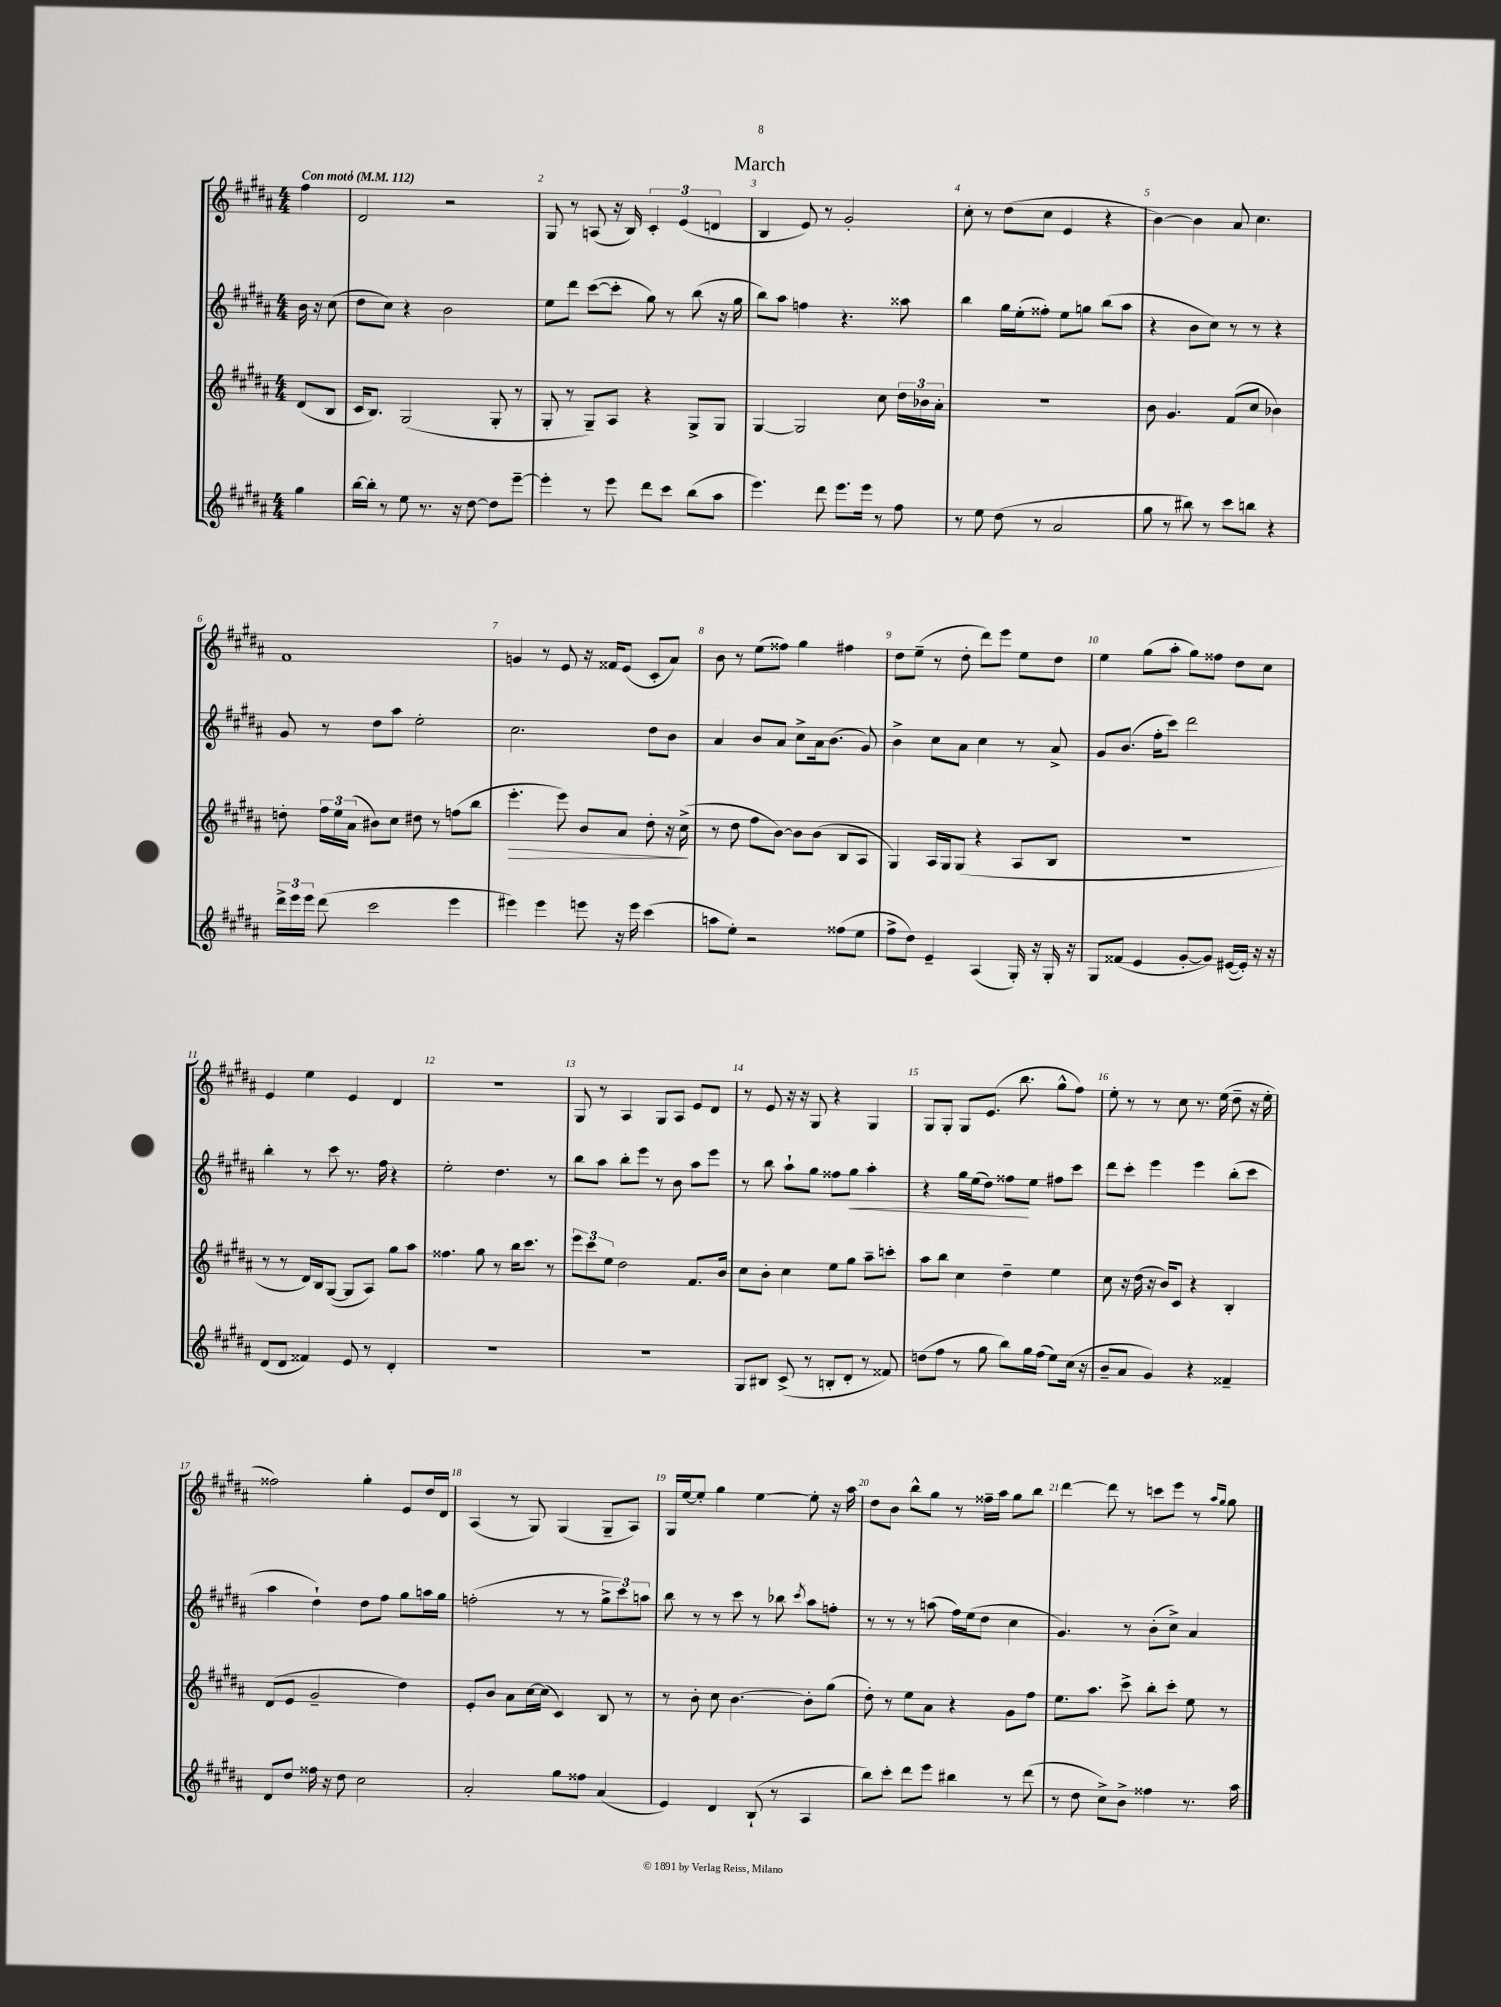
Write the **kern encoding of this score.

**kern	**kern	**kern	**kern
*staff4	*staff3	*staff2	*staff1
*clefG2	*clefG2	*clefG2	*clefG2
*k[f#c#g#d#a#]	*k[f#c#g#d#a#]	*k[f#c#g#d#a#]	*k[f#c#g#d#a#]
*M4/4	*M4/4	*M4/4	*M4/4
*MM112	*MM112	*MM112	*MM112
4gg#	(8d#	16b	4ff#
.	.	16r	.
.	8B	(8cc#	.
=	=	=	=
[16bb	16c#	8dd#	2d#
16bb']	8.B)	.	.
8r	.	8cc#)	.
8ee	(2G#	4r	.
8.r	.	.	.
.	.	2b	2r
16r	.	.	.
[8dd#	.	.	.
8dd#]	8G#'	.	.
[8eee~	8r	.	.
=	=	=	=
4eee']	8G#'	8ee	8G#
.	8r	8ddd#	8r
8r	8G#~)	([8ccc#	(8A
8eee	8A#	8ccc#']	16r
.	.	.	16B)
8ddd#	4r	8gg#)	6c#'
8ccc#	.	8r	.
.	.	.	(6e
(8bb	8G#^	(8bb	.
.	.	.	6d
8aa#	8G#	16r	.
.	.	16gg#	.
=	=	=	=
4.eee)	[4G#	8bb)	4B
.	.	8aa#	.
.	2G#]	4ff	8e)
8ddd#	.	.	8r
8.eee	.	4.r	2g#'
16eee	.	.	.
8r	8cc#	.	.
8ff#	24dd#	8aa##	.
.	24b-	.	.
.	24a#'	.	.
=	=	=	=
8r	1r	4bb	8cc#'
8ee	.	.	8r
(8dd#	.	16gg#	(8dd#
.	.	(16ee'	.
8r	.	8ff##')	8cc#
2a#	.	8ee	4e
.	.	8gg	.
.	.	(8bb	4r
.	.	8aa#	.
=	=	=	=
8gg#	8b	4r	[4b)
8r	4.g#	.	.
8bb#)	.	8b	4b]
8r	.	8cc#)	.
8ccc#	(8f#	8r	8a#
8bb	8cc#	8r	4.cc#
4r	4b-)	4r	.
=	=	=	=
24ddd#^	8dd'	8g#	1f#
24eee	.	.	.
24eee	.	.	.
(8ddd#	24ff#	8r	.
.	24ee	.	.
.	(24a#	.	.
2ccc#	8b#)	8dd#	.
.	8cc#	8aa#	.
.	8dd#	2ee'	.
.	8r	.	.
4eee	(8ff	.	.
.	8bb	.	.
=	=	=	=
4eee#)	4.eee'	2.cc#	4g
4eee#	.	.	8r
.	8eee)	.	8e
8eee	8b	.	16r
.	.	.	16f##
16r	8a#	.	(8e
16eee	.	.	.
(4ccc#	8dd#'	8dd#	8c#'
.	16r	8b	8a#)
.	(16cc#^	.	.
=	=	=	=
8aa	8r	4a#	8b
8ee')	8dd#	.	8r
2r	8ff#	8b	(8ee
.	[8b)	8a#	8ff##)
.	8b]	8cc#^	4gg#
.	(8b	16a#	.
.	.	(8.b	.
(8ff##	8B	.	4ff#
8ee	8A#	8g#)	.
=	=	=	=
8ff#^	4G#)	4b^	8dd#
8dd#)	.	.	(8ee~
4e~	16A#	8cc#	8r
.	16G#	.	.
.	(8G#	8a#	8dd#'
(4A#	4r	4cc#	8ddd#)
.	.	.	8eee
16G#')	8A#	8r	8ee
16r	.	.	.
16G#'	8B	8a#^	8dd#
16r	.	.	.
=	=	=	=
8G#	1r	8g#	4ee
(8f##	.	(8.b	.
4e	.	.	(8gg#
.	.	16ff#'	.
.	.	8ccc#)	8aa#'
[8g#'	.	2ddd#	8gg#)
8g#])	.	.	8ff##
([16e#	.	.	8dd#
16e#'])	.	.	.
16r	.	.	8cc#
16r	.	.	.
=	=	=	=
(8d#	8r	4bb'	4e
8d#	8r	.	.
4f##)	16d#)	8r	4ee
.	16B	.	.
.	([8G#	8ccc#	.
8e	8G#]	8.r	4e
8r	8A#)	.	.
.	.	16ff#	.
4d#'	8gg#	4r	4d#
.	8aa#	.	.
=	=	=	=
1r	4.ff##	2ee'	1r
.	8gg#	.	.
.	8r	4.dd#	.
.	16bb	.	.
.	8.ccc#	.	.
.	8r	8r	.
=	=	=	=
1r	12eee	8bb	8G#
.	12ccc#	.	.
.	.	8aa#	8r
.	12ee	.	.
.	2dd#	8bb'	4A#
.	.	8eee	.
.	.	8r	8G#
.	.	8b	8A#
.	8.f#	8aa#	8e
.	.	8eee	8d#
.	16b	.	.
=	=	=	=
8G#	8cc#	8r	8r
8B#	8b'	8bb	8e
(8c#^	4cc#	8aa#`	16r
.	.	.	16r
8r	.	8gg#	8G#
8B'	8ee	8ff##	4r
8d#'	8gg#	8gg#	.
8r	8aa#~	4aa#'	4G#
8f##)	8ccc'	.	.
=	=	=	=
(8dd	8aa#	4r	8G#
8ff#	8bb	.	8G#'
8r	4cc#	16gg#	8G#
.	.	(16ee	.
8gg#	.	8dd#)	(8.e
8bb)	4dd#~	8ff##	.
.	.	.	8.bb
16gg#	.	8ee	.
(16ff#	.	.	.
8ee)	4ee	8ff#	8gg#^^
(16cc#	.	8ccc#	8ff#)
16r	.	.	.
=	=	=	=
8b~	8cc#	8ddd#	8ee'
8a#	16r	8ccc#'	8r
.	(16dd#	.	.
4g#)	16r	4eee	8r
.	16b)	.	.
.	8c#	.	8cc#
4r	4r	4eee	8.r
.	.	.	(16ee
4f##~	4B'	(8bb'	8dd#~
.	.	8ccc#	16r
.	.	.	16ee'
=	=	=	=
8d#	(8d#	4aa#	2ff##)
8dd#	8e	.	.
16ff##	2g#~	4dd#`)	.
16r	.	.	.
8dd#	.	.	.
2cc#	.	8dd#	4gg#'
.	.	8ff#	.
.	4dd#)	8gg#	8e
.	.	16aa	16dd#
.	.	16gg#	16d#
=	=	=	=
2a#'	8e'	(2ff'	(4A#
.	8b	.	.
.	8a#	.	8r
.	[16cc#	.	8G#)
.	(16cc#]	.	.
8gg#	4c#)	8r	(4G#
8ff##	.	8r	.
(4a#	8B	12gg#^	8G#~
.	.	12ccc#)	.
.	8r	.	8A#)
.	.	12aa	.
=	=	=	=
4e)	8r	8bb	16G#
.	.	.	[16ee
.	8b'	8r	8ee']
4d#	8cc#	8r	4gg#
.	[4.b	8ccc#	.
(8B`	.	8r	[4ee
8r	.	8bb-	.
.	.	8qccc#	.
4A#	8b']	8aa#	8ee']
.	(8gg#	8ff'	16r
.	.	.	16aa#
=	=	=	=
8bb)	8dd#')	8r	8dd#
8ccc#'	8r	8r	8b
8ddd#	8ee	8r	8bb^^
8eee	8a#	(8aa	8gg#
4bb#	4r	16ff#)	8r
.	.	(16ee	.
.	.	8dd#	16ff##~
.	.	.	16aa#
8r	8g#	4cc#	8gg#
(8ddd#	8ff#	.	8bb
=	=	=	=
8r	8.ee	4.g#)	[4ddd#
8dd#	.	.	.
.	8.aa#	.	.
8cc#^)	.	.	8ddd#]
8b^	8ccc#^	8r	8r
4ff##	8bb'	(8b'	8ccc
.	8ccc#'	8cc#^)	8eee
8.r	8ee	4a#	8r
.	.	.	16qqaa#
.	.	.	16qqgg#
.	8r	.	8gg#
16aa#	.	.	.
==	==	==	==
*-	*-	*-	*-
